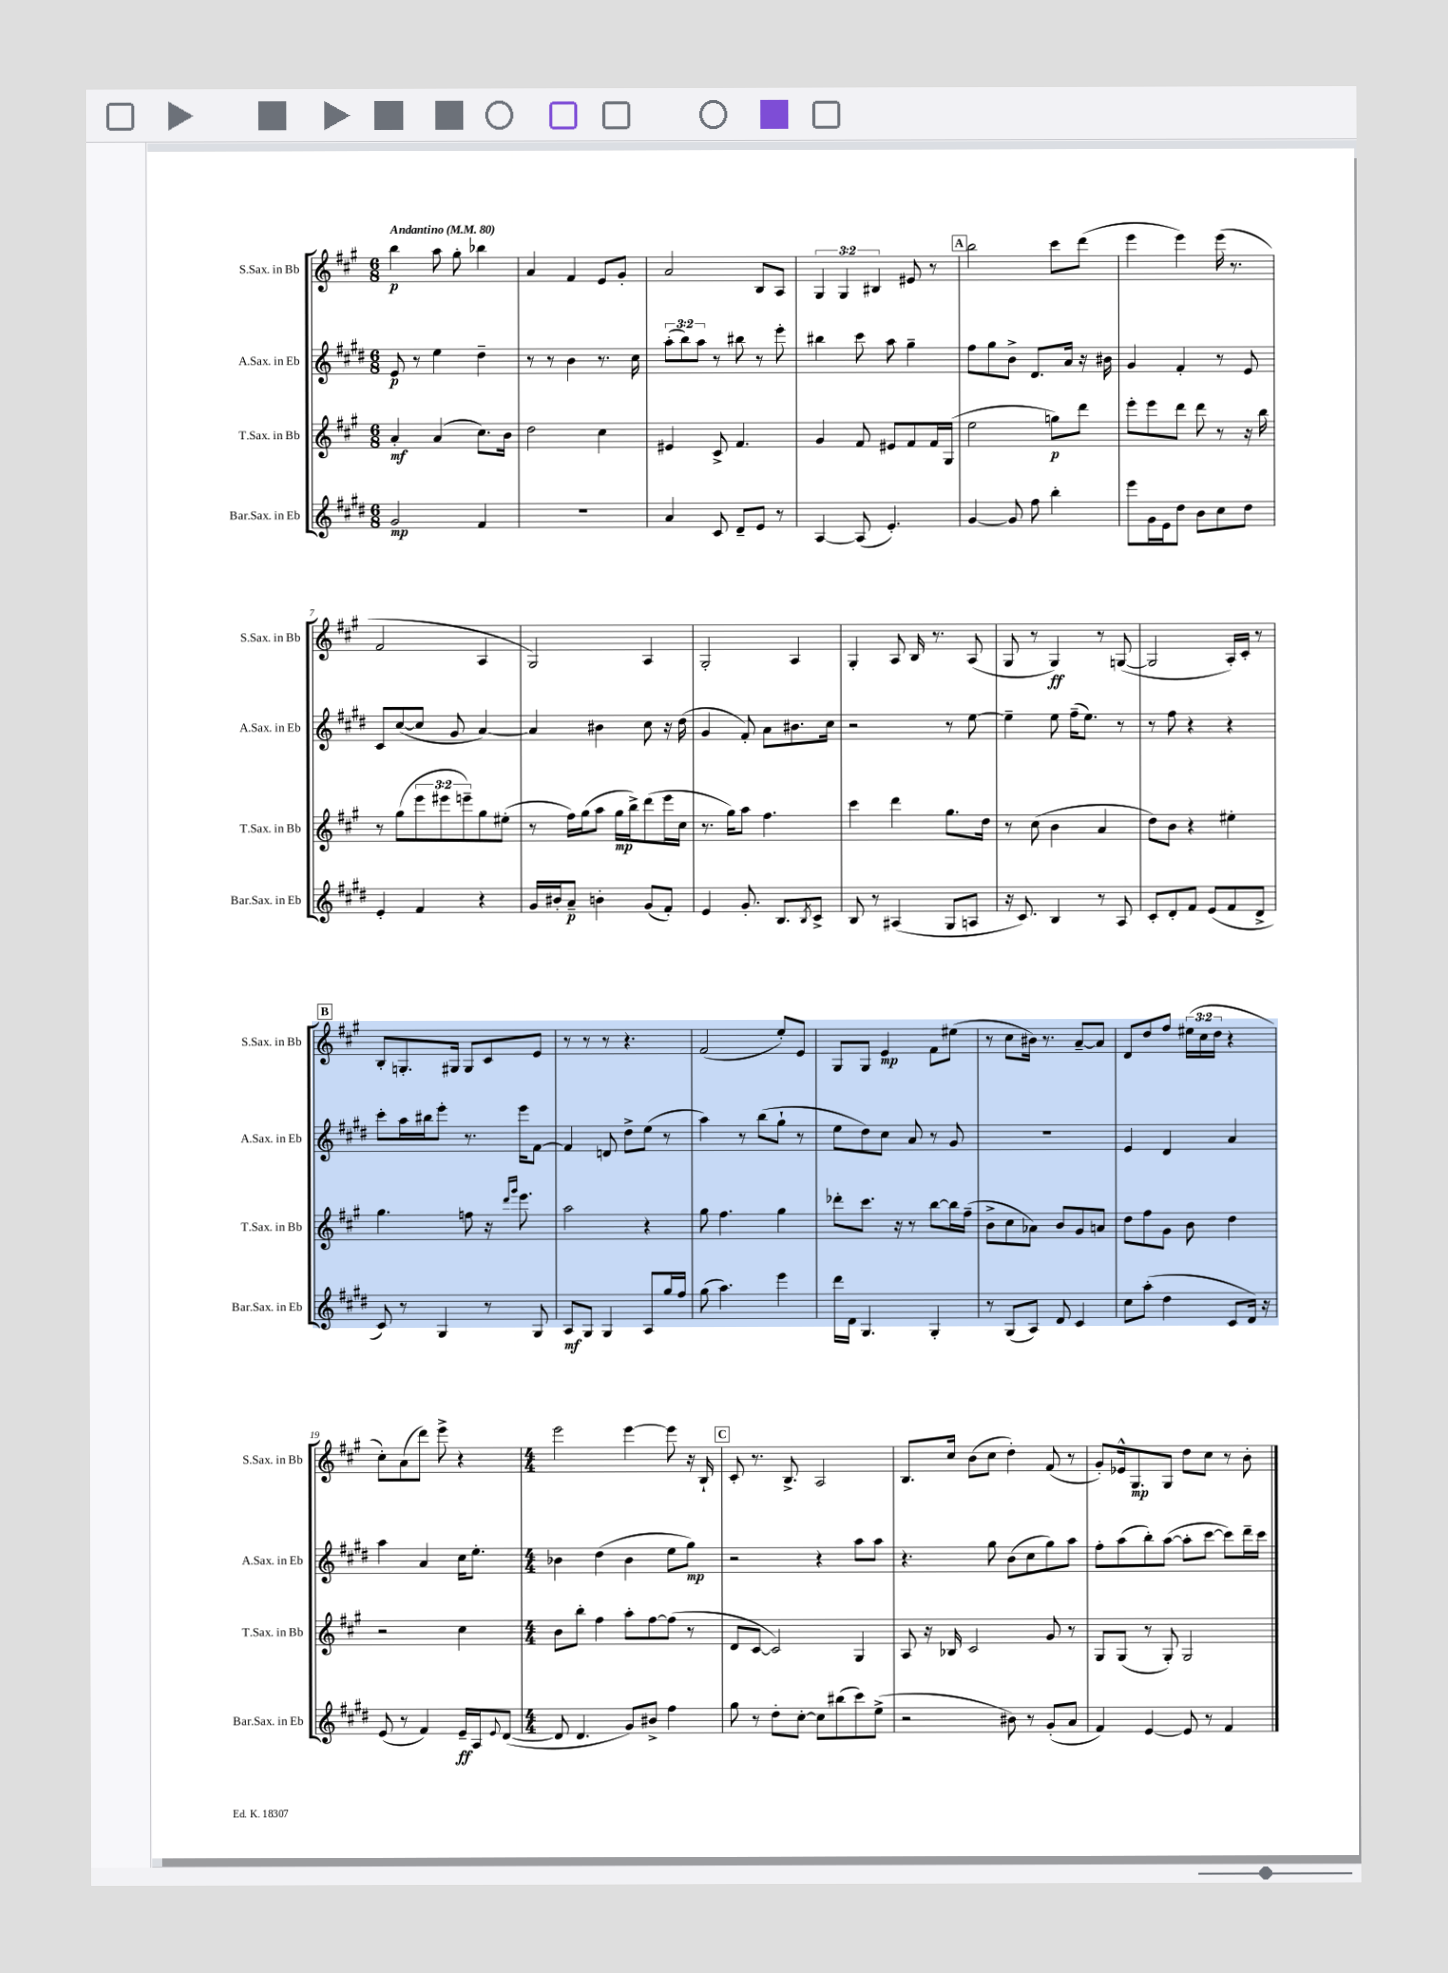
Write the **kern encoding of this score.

**kern	**dynam	**kern	**dynam	**kern	**dynam	**kern	**dynam
*part4	*part4	*part3	*part3	*part2	*part2	*part1	*part1
*staff4	*staff4	*staff3	*staff3	*staff2	*staff2	*staff1	*staff1
*I"Bar.Sax. in Eb	*	*I"T.Sax. in Bb	*	*I"A.Sax. in Eb	*	*I"S.Sax. in Bb	*
*I'Bar.Sax. in Eb	*	*I'T.Sax. in Bb	*	*I'A.Sax. in Eb	*	*I'S.Sax. in Bb	*
*clefG2	*	*clefG2	*	*clefG2	*	*clefG2	*
*k[f#c#g#d#]	*	*k[f#c#g#]	*	*k[f#c#g#d#]	*	*k[f#c#g#]	*
*M6/8	*	*M6/8	*	*M6/8	*	*M6/8	*
*MM80	*	*MM80	*	*MM80	*	*MM80	*
=1	=1	=1	=1	=1	=1	=1	=1
!	!	!	!	!	!	!LO:TX:a:B:t=Andantino	!
2g#/	mp	4a'/	mf	8e/	p	4bb\	p
.	.	.	.	8r	.	.	.
.	.	(4a/	.	4ee\	.	8aa\	.
.	.	.	.	.	.	8gg#'\	.
4f#/	.	8.cc#\L)	.	4dd#~\	.	4bb-X\	.
.	.	16b\Jk	.	.	.	.	.
=2	=2	=2	=2	=2	=2	=2	=2
2.r	.	2dd\	.	8r	.	4a/	.
.	.	.	.	8r	.	.	.
.	.	.	.	4b\	.	4f#/	.
.	.	4cc#\	.	8.r	.	8e/L	.
.	.	.	.	.	.	8g#'/J	.
.	.	.	.	16cc#\	.	.	.
=3	=3	=3	=3	=3	=3	=3	=3
4a/	.	4e#X/	.	(12aa'\L	.	2a/	.
.	.	.	.	12bb\)	.	.	.
.	.	.	.	12aa\J	.	.	.
8c#/	.	8c#^/	.	8r	.	.	.
8d#~/L	.	4.f#/	.	8bb#X\	.	.	.
8e/J	.	.	.	8r	.	8B/L	.
8r	.	.	.	8eee'\	.	8A/J	.
=4	=4	=4	=4	=4	=4	=4	=4
[4A/	.	4g#/	.	4bb#X\	.	6G#/	.
.	.	.	.	.	.	6G#/	.
(8A/]	.	8f#/	.	8ccc#\	.	.	.
.	.	.	.	.	.	6B#X/	.
4.e'/)	.	8e#X/L	.	8aa\	.	.	.
.	.	8f#/	.	4gg#~\	.	8e#X/	.
.	.	16f#/L	.	.	.	8r	.
.	.	(16G#/JJ	.	.	.	.	.
!!LO:REH:place=s1:t=A
=5	=5	=5	=5	=5	=5	=5	=5
[4g#/	.	2ee\	.	8ff#\L	.	2bb\	.
.	.	.	.	8gg#\	.	.	.
8g#/]	.	.	.	8b^\J	.	.	.
8ff#\	.	.	.	8.d#/L	.	.	.
4bb'\	.	8ggn\L)	p	.	.	8ccc#\L	.
.	.	.	.	16a/Jk	.	.	.
.	.	8ddd\J	.	16r	.	(8ddd\J	.
.	.	.	.	16b#X\	.	.	.
=6	=6	=6	=6	=6	=6	=6	=6
8eee\L	.	8eee'\L	.	4g#/	.	4eee\	.
16g#\L	.	8eee\	.	.	.	.	.
16e\J	.	.	.	.	.	.	.
8dd#\J	.	8ddd\J	.	4f#'/	.	4eee\)	.
8b\L	.	8ddd\	.	.	.	.	.
8cc#\	.	8r	.	8r	.	(16eee\	.
.	.	.	.	.	.	8.r	.
8dd#\J	.	16r	.	8e/	.	.	.
.	.	16bb\	.	.	.	.	.
!!LO:LB:g=z
=7	=7	=7	=7	=7	=7	=7	=7
4e'/	.	8r	.	8c#/L	.	2f#/	.
.	.	(8gg#\L	.	([8cc#/	.	.	.
4f#/	.	12eee\	.	8cc#/J]	.	.	.
.	.	12eee#X\	.	.	.	.	.
.	.	.	.	8g#/	.	.	.
.	.	12eeen~\)	.	.	.	.	.
4r	.	8gg#\	.	[4a/)	.	4A/	.
.	.	(8ee#X'\J	.	.	.	.	.
=8	=8	=8	=8	=8	=8	=8	=8
16g#/LL	.	8r	.	4a/]	.	2G#/)	.
16b#X'/J	.	.	.	.	.	.	.
8a~/J	p	16ff#\LL)	.	.	.	.	.
.	.	(16gg#\J	.	.	.	.	.
4bn'\	.	8aa\J	.	4b#X\	.	.	.
.	.	16gg#\LL	mp	.	.	.	.
.	.	16bb^\J)	.	.	.	.	.
(8g#/L	.	(8ddd\	.	8cc#\	.	4A/	.
8f#'/J)	.	16eee\L	.	16r	.	.	.
.	.	16cc#\JJ	.	(16dd#\	.	.	.
=9	=9	=9	=9	=9	=9	=9	=9
4e/	.	8.r	.	4g#/	.	2G#'/	.
.	.	16gg#\KL)	.	.	.	.	.
8.g#'/	.	8aa\J	.	8f#'/)	.	.	.
.	.	4.ff#\	.	8a\L	.	.	.
8.B/L	.	.	.	.	.	.	.
.	.	.	.	8.b#X\	.	4A/	.
8qB/	.	.	.	.	.	.	.
8c#^/J	.	.	.	.	.	.	.
.	.	.	.	16cc#\Jk	.	.	.
=10	=10	=10	=10	=10	=10	=10	=10
8B/	.	4ccc#\	.	2r	.	4G#'/	.
8r	.	.	.	.	.	.	.
(4A#X/	.	4ddd\	.	.	.	8A/	.
.	.	.	.	.	.	16B/	.
.	.	.	.	.	.	8.r	.
8G#/L	.	8.gg#\L	.	8r	.	.	.
8An/J	.	.	.	[8ee\	.	(8A/	.
.	.	16dd\Jk	.	.	.	.	.
=11	=11	=11	=11	=11	=11	=11	=11
16r	.	8r	.	4ee~\]	.	8G#/	.
8.c#/)	.	.	.	.	.	.	.
.	.	(8cc#\	.	.	.	8r	.
4B/	.	4b\	.	8ee\	.	4G#/)	ff
.	.	.	.	(16ff#~\KL	.	.	.
.	.	.	.	8.ee\J)	.	.	.
8r	.	4a/	.	.	.	8r	.
8A/	.	.	.	8r	.	([8Gn/	.
=12	=12	=12	=12	=12	=12	=12	=12
8c#'/L	.	8dd\L)	.	8r	.	2G/]	.
8d#'/	.	8b\J	.	8ff#\	.	.	.
8f#/J	.	4r	.	4r	.	.	.
(8e/L	.	.	.	.	.	.	.
8f#/	.	4ee#X'\	.	4r	.	16A'/LL)	.
.	.	.	.	.	.	16c#'/JJ	.
8d#^/J	.	.	.	.	.	8r	.
!!LO:LB:g=z
!!LO:REH:place=s1:t=B
=13	=13	=13	=13	=13	=13	=13	=13
8c#/)	.	4.gg#\	.	8ccc#'\L	.	8B'/L	.
8r	.	.	.	16aa\L	.	8.Gn'/	.
.	.	.	.	16bb#X\J	.	.	.
4G#/	.	.	.	8eee'\J	.	.	.
.	.	.	.	.	.	16G#X/Jk	.
.	.	8ffn\	.	8.r	.	8G#/L	.
8r	.	16r	.	.	.	8c#/	.
.	.	16qqddd/LL	.	.	.	.	.
.	.	16qqggg#/JJ	.	.	.	.	.
.	.	8.eee\	.	16eee\KL	.	.	.
8G#/	.	.	.	[8f#\J	.	8e/J	.
=14	=14	=14	=14	=14	=14	=14	=14
8A/L	mf	2aa\	.	4f#/]	.	8r	.
8G#/J	.	.	.	.	.	8r	.
4G#/	.	.	.	8dn/	.	8r	.
.	.	.	.	8dd#^\L	.	4.r	.
8A/L	.	4r	.	(8ee\J	.	.	.
16gg#/L	.	.	.	8r	.	.	.
16ff#/JJ	.	.	.	.	.	.	.
=15	=15	=15	=15	=15	=15	=15	=15
(8gg#\	.	8gg#\	.	4aa\)	.	(2f#/	.
4.aa\)	.	4.ff#\	.	.	.	.	.
.	.	.	.	8r	.	.	.
.	.	.	.	(8bb\L	.	.	.
4eee\	.	4gg#\	.	8gg#`\J	.	8ee'/L)	.
.	.	.	.	8r	.	8e/J	.
=16	=16	=16	=16	=16	=16	=16	=16
16ddd#\LL	.	8ddd-X'\L	.	8ee\L	.	8G#/L	.
16d#\JJ	.	.	.	.	.	.	.
4.G#/	.	8.ccc#\J	.	8dd#\)	.	8G#/J	.
.	.	.	.	8cc#\J	.	4e/	mp
.	.	16r	.	.	.	.	.
.	.	8r	.	8a/	.	.	.
4G#'/	.	[8bb\L	.	8r	.	8f#\L	.
.	.	16bb\L]	.	8g#/	.	(8ee#X\J	.
.	.	(16ff#~\JJ	.	.	.	.	.
=17	=17	=17	=17	=17	=17	=17	=17
8r	.	8b^\L	.	2.r	.	8r	.
(8G#/L	.	8cc#\	.	.	.	8cc#\L	.
8A/J)	.	8a-X\J)	.	.	.	16b#X\Jk)	.
.	.	.	.	.	.	8.r	.
8d#/	.	8b/L	.	.	.	.	.
4c#/	.	8g#/	.	.	.	[8a~/L	.
.	.	8an/J	.	.	.	8a/J]	.
=18	=18	=18	=18	=18	=18	=18	=18
8cc#\L	.	8dd\L	.	4e/	.	8d/L	.
(8aa'\J	.	8ff#\	.	.	.	8dd/	.
4dd#\	.	8g#\J	.	4d#/	.	8ff#/J	.
.	.	8b\	.	.	.	(24ee#X\LL	.
.	.	.	.	.	.	24cc#\	.
.	.	.	.	.	.	24dd\JJ	.
8c#/L	.	4dd\	.	4a/	.	4r	.
16d#/Jk)	.	.	.	.	.	.	.
16r	.	.	.	.	.	.	.
!!LO:LB:g=z
=19	=19	=19	=19	=19	=19	=19	=19
(8e/	.	2r	.	4aa\	.	8cc#'\L)	.
8r	.	.	.	.	.	(8a\	.
4f#/)	.	.	.	4a/	.	8ddd\J)	.
.	.	.	.	.	.	8eee^\	.
16e~/LL	ff	4cc#\	.	16cc#\KL	.	4r	.
16A/J	.	.	.	8.ee'\J	.	.	.
8qqe/	.	.	.	.	.	.	.
([8d#/J	.	.	.	.	.	.	.
=20	=20	=20	=20	=20	=20	=20	=20
*M4/4	*	*M4/4	*	*M4/4	*	*M4/4	*
8d#/]	.	8b\L	.	4b-X\	.	2eee\	.
4.d#/	.	8bb'\J	.	.	.	.	.
.	.	4ff#\	.	(4dd#\	.	.	.
8g#/L)	.	8aa'\L	.	4b-\	.	[4eee\	.
8b#X^/J	.	[8ff#\	.	.	.	.	.
4ff#\	.	(8ff#\J]	.	8ee\L	.	8eee\]	.
.	.	8r	.	8gg#\J)	mp	16r	.
.	.	.	.	.	.	16B`/	.
!!LO:REH:place=s1:t=C
=21	=21	=21	=21	=21	=21	=21	=21
8gg#\	.	8d/L	.	2r	.	8c#'/	.
8r	.	[8c#/J	.	.	.	8.r	.
8dd#'\L	.	2c#/])	.	.	.	.	.
.	.	.	.	.	.	8.B^/	.
[8cc#'\J	.	.	.	.	.	.	.
8cc#\L]	.	.	.	4r	.	2A/	.
(8bb#X\	.	.	.	.	.	.	.
8ccc#\)	.	4G#/	.	8aa\L	.	.	.
(8ee^\J	.	.	.	8aa\J	.	.	.
=22	=22	=22	=22	=22	=22	=22	=22
2r	.	8A/	.	4.r	.	8.B/L	.
.	.	16r	.	.	.	.	.
.	.	16B-X/	.	.	.	16cc#/Jk	.
.	.	2c#/	.	.	.	(8b\L	.
.	.	.	.	8gg#\	.	8cc#\J	.
8b#X\)	.	.	.	(8b\L	.	4dd'\)	.
8r	.	.	.	8cc#\	.	.	.
(8g#'/L	.	8g#/	.	8gg#\)	.	(8f#/	.
8a/J	.	8r	.	8aa\J	.	8r	.
=23	=23	=23	=23	=23	=23	=23	=23
4f#/)	.	8G#/L	.	8ff#'\L	.	8g#'/L)	.
.	.	(8G#/J	.	(8aa\	.	16e-X^^/k	.
.	.	.	.	.	.	8.G#/	mp
[4e/	.	8r	.	8bb'\)	.	.	.
.	.	8G#'/)	.	([8aa\J	.	8G#/J	.
8e/]	.	2G#/	.	8aa'\L]	.	8dd\L	.
8r	.	.	.	[8ccc#\J	.	8cc#\J	.
4f#/	.	.	.	8ccc#\L])	.	8r	.
.	.	.	.	16ddd#~\L	.	8b'\	.
.	.	.	.	16ccc#\JJ	.	.	.
==	==	==	==	==	==	==	==
*-	*-	*-	*-	*-	*-	*-	*-
